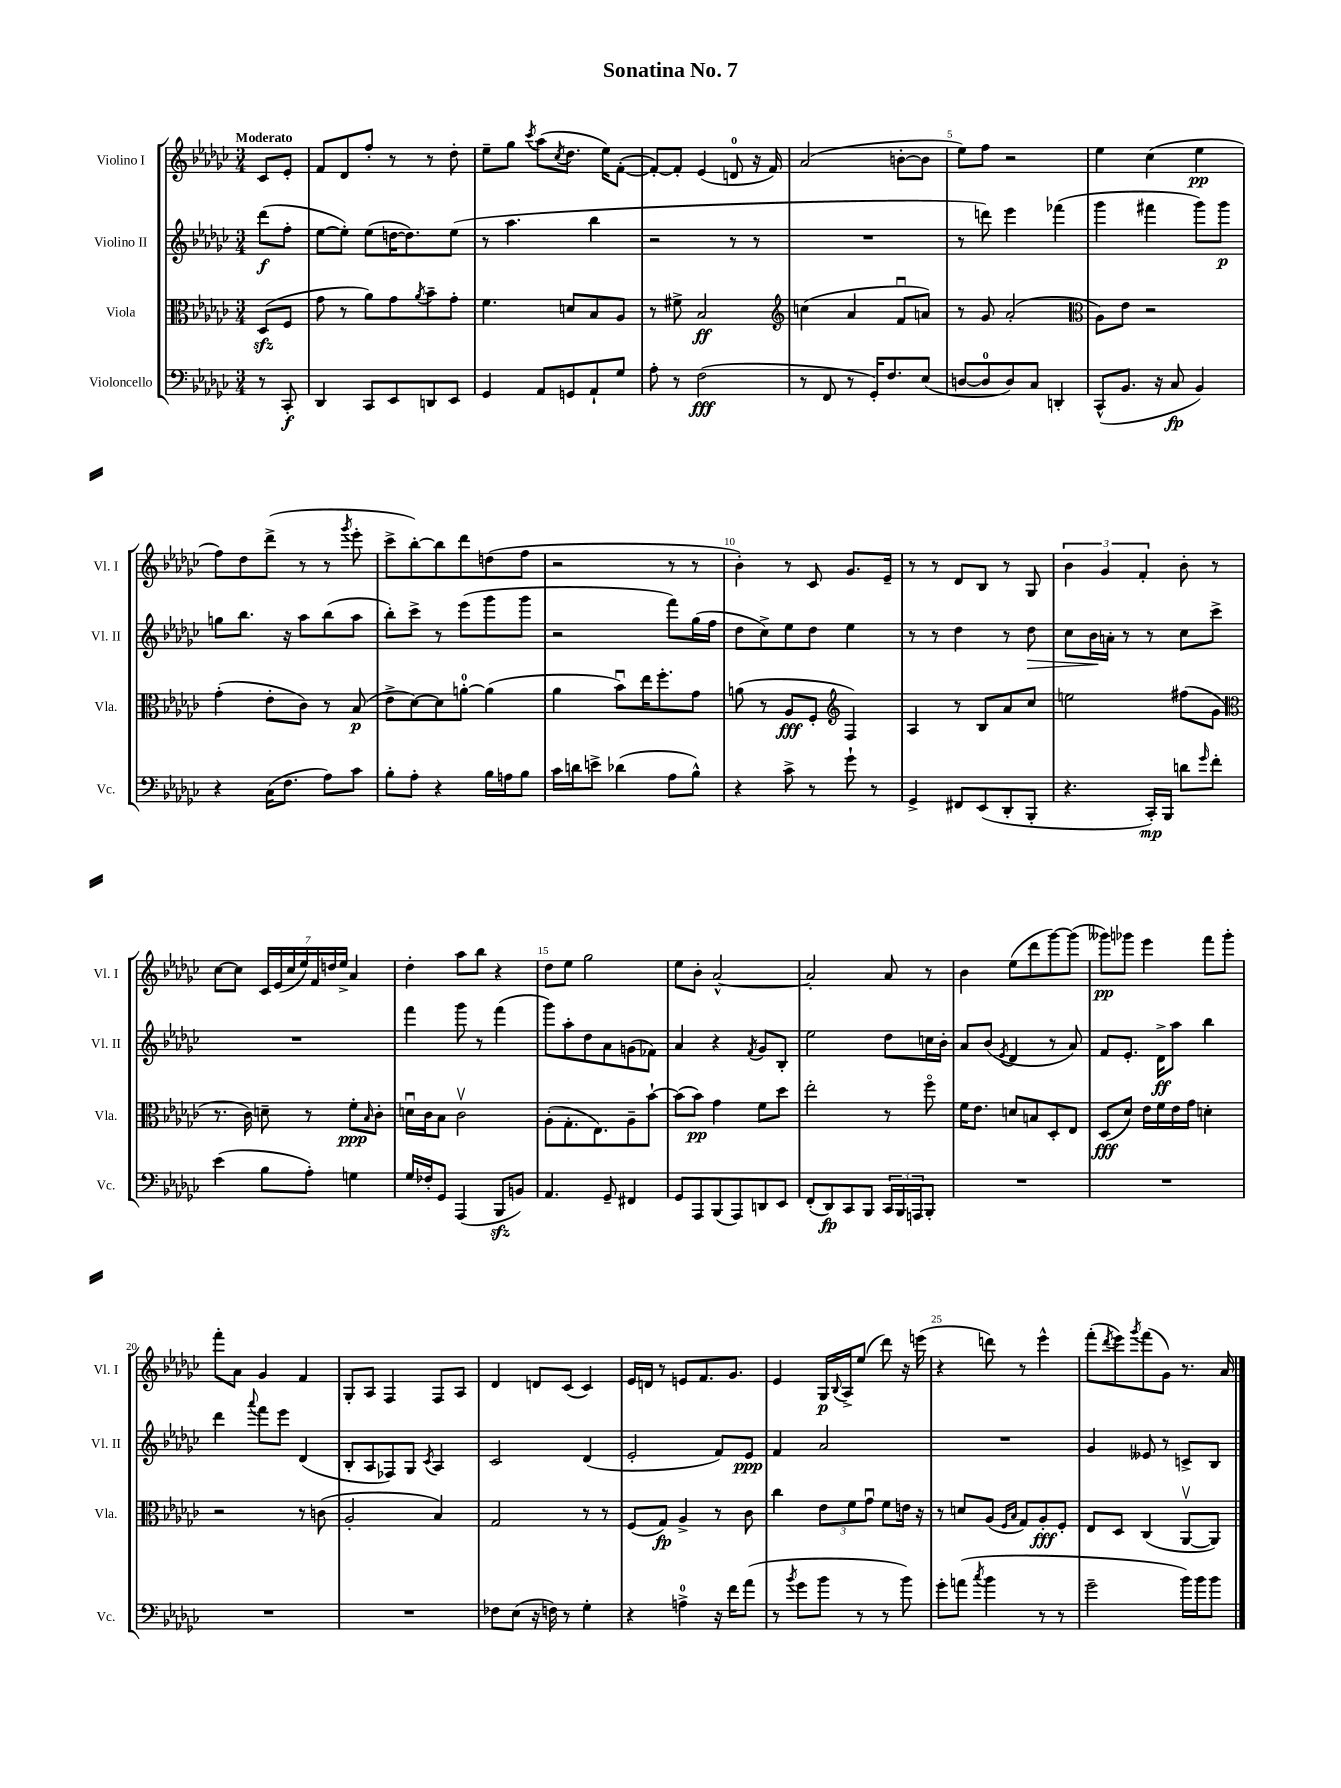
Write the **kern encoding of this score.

**kern	**dynam	**kern	**dynam	**kern	**dynam	**kern	**dynam
*part4	*part4	*part3	*part3	*part2	*part2	*part1	*part1
*staff4	*staff4	*staff3	*staff3	*staff2	*staff2	*staff1	*staff1
*I"Violoncello	*	*I"Viola	*	*I"Violino II	*	*I"Violino I	*
*I'Vc.	*	*I'Vla.	*	*I'Vl. II	*	*I'Vl. I	*
*clefF4	*	*clefC3	*	*clefG2	*	*clefG2	*
*k[b-e-a-d-g-c-]	*	*k[b-e-a-d-g-c-]	*	*k[b-e-a-d-g-c-]	*	*k[b-e-a-d-g-c-]	*
*M3/4	*	*M3/4	*	*M3/4	*	*M3/4	*
=	=	=	=	=	=	=	=
!	!	!	!	!	!	!LO:TX:a:B:t=Moderato	!
8r	.	(8D-zz/L	.	(8ddd-\L	f	8c-/L	.
8CC-'/	f	8F/J	.	8ff'\J	.	8e-'/J	.
=1	=1	=1	=1	=1	=1	=1	=1
4DD-/	.	8g-\	.	[8ee-\L	.	8f/L	.
.	.	8r	.	8ee-'\J])	.	8d-/	.
8CC-/L	.	8a-\L)	.	(8ee-\L	.	8ff'/J	.
8EE-/	.	8g-\	.	[16ddn\K	.	8r	.
.	.	.	.	8.dd\])	.	.	.
.	.	8qa-/	.	.	.	.	.
8DDn/	.	8b-~\	.	.	.	8r	.
8EE-/J	.	8g-'\J	.	(8ee-\J	.	8dd-'\	.
=2	=2	=2	=2	=2	=2	=2	=2
4GG-/	.	4.f\	.	8r	.	8ee-~\L	.
.	.	.	.	4.aa-\	.	8gg-\J	.
.	.	.	.	.	.	8qccc-/	.
8AA-/L	.	.	.	.	.	(8aa-\L	.
.	.	.	.	.	.	8qcc-/	.
8GGn/	.	8dn/L	.	.	.	8.dd-\J	.
8AA-`/	.	8B-/	.	4bb-\	.	.	.
.	.	.	.	.	.	16ee-\KL)	.
8G-/J	.	8A-/J	.	.	.	([8f'\J	.
=3	=3	=3	=3	=3	=3	=3	=3
8A-'\	.	8r	.	2r	.	8f'/L_)	.
8r	.	8f#X^\	.	.	.	8f'/J]	.
(2F\	fff	2B-/	ff	.	.	(4e-/	.
.	.	.	.	8r	.	8dn/	.
.	.	.	.	8r	.	16r	.
.	.	.	.	.	.	16f/)	.
=4	=4	=4	=4	=4	=4	=4	=4
*	*	*clefG2	*	*	*	*	*
8r	.	(4ccn\	.	2.r	.	(2a-/	.
8FF/	.	.	.	.	.	.	.
8r	.	4a-/	.	.	.	.	.
16GG-'/KL)	.	.	.	.	.	.	.
8.F/	.	.	.	.	.	.	.
.	.	8fu/L	.	.	.	[8bn'\L	.
(8E-/J	.	8an/J)	.	.	.	8b\J]	.
=5	=5	=5	=5	=5	=5	=5	=5
[8Dn/L	.	8r	.	8r	.	8ee-\L)	.
8D/]	.	8g-/	.	8dddn\)	.	8ff\J	.
8D/)	.	(2a-'/	.	4eee-\	.	2r	.
8C-/J	.	.	.	.	.	.	.
4DDn'/	.	.	.	(4fff-X\	.	.	.
=6	=6	=6	=6	=6	=6	=6	=6
*	*	*clefC3	*	*	*	*	*
(8CC-^^/L	.	8A-\L)	.	4ggg-\	.	4ee-\	.
8.BB-/J	.	8e-\J	.	.	.	.	.
.	.	2r	.	4fff#X\	.	(4cc-\	.
16r	.	.	.	.	.	.	.
8C-/	fp	.	.	.	.	.	.
4BB-/)	.	.	.	8ggg-\L)	.	4ee-\	pp
.	.	.	.	8ggg-\J	p	.	.
!!LO:LB:g=z
=7	=7	=7	=7	=7	=7	=7	=7
4r	.	(4g-'\	.	8ggn\L	.	8ff\L)	.
.	.	.	.	8.bb-\J	.	8dd-\	.
(16C-\KL	.	8e-'\L	.	.	.	(8ddd-^\J	.
8.F\J	.	.	.	16r	.	.	.
.	.	8c-\J)	.	8aa-\L	.	8r	.
8A-\L)	.	8r	.	(8bb-\	.	8r	.
.	.	.	.	.	.	8qggg-/	.
8c-\J	.	(8B-/	p	8aa-\J	.	8eee-'\	.
=8	=8	=8	=8	=8	=8	=8	=8
8B-'\L	.	8e-^\L	.	8bb-'\L)	.	8ccc-^\L	.
8A-'\J	.	[8d-\)	.	8ccc-^\J	.	[8bb-'\)	.
4r	.	8d-\]	.	8r	.	8bb-\]	.
.	.	[8an'\J	.	(8eee-\L	.	8ddd-\	.
16B-\LL	.	(4a\]	.	8ggg-\	.	(8ddn\	.
16An\J	.	.	.	.	.	.	.
8B-\J	.	.	.	8ggg-\J	.	8ff\J	.
=9	=9	=9	=9	=9	=9	=9	=9
16c-\LL	.	4a-\	.	2r	.	2r	.
16dn\J	.	.	.	.	.	.	.
8en^\J	.	.	.	.	.	.	.
(4d-X\	.	8b-u\L)	.	.	.	.	.
.	.	16ee-\K	.	.	.	.	.
.	.	8.ff'\	.	.	.	.	.
8A-\L	.	.	.	8fff\L)	.	8r	.
8B-^^\J)	.	8g-\J	.	(16gg-\L	.	8r	.
.	.	.	.	16ff\JJ	.	.	.
=10	=10	=10	=10	=10	=10	=10	=10
4r	.	(8an\	.	8dd-\L	.	4b-'\)	.
.	.	8r	.	8cc-^\)	.	.	.
8c-^\	.	8A-/L	fff	8ee-\	.	8r	.
8r	.	8F'/J	.	8dd-\J	.	8c-/	.
*	*	*clefG2	*	*	*	*	*
8g-`\	.	4F/)	.	4ee-\	.	8.g-/L	.
8r	.	.	.	.	.	.	.
.	.	.	.	.	.	16e-~/Jk	.
=11	=11	=11	=11	=11	=11	=11	=11
4GG-^/	.	4A-/	.	8r	.	8r	.
.	.	.	.	8r	.	8r	.
8FF#X/L	.	8r	.	4dd-\	.	8d-/L	.
(8EE-/	.	8B-/L	.	.	.	8B-/J	.
8DD-'/	.	8a-/	.	8r	.	8r	.
!	!	!	!	!	!LO:HP:b	!	!
8BBB-'/J	.	8cc-/J	.	8dd-\	>	8G-/	.
=12	=12	=12	=12	=12	=12	=12	=12
4.r	.	2een\	.	8cc-\L	.	6b-\	.
.	.	.	.	16b-\L	.	.	.
.	.	.	.	.	.	6g-/	.
.	.	.	.	16an'\JJ	]	.	.
.	.	.	.	8r	.	.	.
.	.	.	.	.	.	6f'/	.
16CC-'/LL)	mp	.	.	8r	.	.	.
16BBB-/JJ	.	.	.	.	.	.	.
8dn\L	.	(8ff#X\L	.	8cc-\L	.	8b-'\	.
16qqg-/	.	.	.	.	.	.	.
8f'\J	.	8g-\J	.	8ccc-^\J	.	8r	.
!!LO:LB:g=z
=13	=13	=13	=13	=13	=13	=13	=13
*	*	*clefC3	*	*	*	*	*
(4e-\	.	8.r	.	2.r	.	[8cc-\L	.
.	.	.	.	.	.	8cc-\J]	.
.	.	16c-\)	.	.	.	.	.
8B-\L	.	8dn~\	.	.	.	28c-/LL	.
.	.	.	.	.	.	(28e-/	.
.	.	.	.	.	.	28cc-/	.
.	.	.	.	.	.	28ee-/)	.
8A-'\J)	.	8r	.	.	.	.	.
.	.	.	.	.	.	28f/	.
.	.	.	.	.	.	28ddn/	.
.	.	.	.	.	.	28ee-^/JJ	.
4Gn\	.	8f'\L	ppp	.	.	4a-/	.
.	.	16qqB-/	.	.	.	.	.
.	.	8c-'\J	.	.	.	.	.
=14	=14	=14	=14	=14	=14	=14	=14
16G-/LL	.	16dnu\LL	.	4fff\	.	4dd-'\	.
16F-X'/J	.	16c-\J	.	.	.	.	.
8GG-/J	.	8B-\J	.	.	.	.	.
(4AAA-/	.	2c-v\	.	8ggg-\	.	8aa-\L	.
.	.	.	.	8r	.	8bb-\J	.
8BBB-zz/L	.	.	.	(4fff\	.	4r	.
8BBn/J)	.	.	.	.	.	.	.
=15	=15	=15	=15	=15	=15	=15	=15
4.AA-/	.	(8A-'\L	.	8ggg-\L)	.	8dd-\L	.
.	.	8.G-'\	.	8aa-'\	.	8ee-\J	.
.	.	.	.	8dd-\	.	2gg-\	.
.	.	8.E-\)	.	.	.	.	.
8GG-~/	.	.	.	8a-\	.	.	.
4FF#X/	.	8A-~\	.	(8gn\	.	.	.
.	.	[8b-`\J	.	8f-X\J)	.	.	.
=16	=16	=16	=16	=16	=16	=16	=16
8GG-/L	.	(8b-\L]	.	4a-/	.	8ee-\L	.
8AAA-/	.	8b-\J)	pp	.	.	8b-'\J	.
(8BBB-/	.	4g-\	.	4r	.	[2a-^^/	.
8AAA-/)	.	.	.	.	.	.	.
.	.	.	.	8qf/	.	.	.
8DDn/	.	8f\L	.	8g-/L	.	.	.
8EE-/J	.	8dd-\J	.	8B-'/J	.	.	.
=17	=17	=17	=17	=17	=17	=17	=17
(8FF'/L	.	2ee-'\	.	2ee-\	.	2a-'/]	.
8DD-/)	fp	.	.	.	.	.	.
8CC-/	.	.	.	.	.	.	.
8BBB-/J	.	.	.	.	.	.	.
24CC-/LL	.	8r	.	8dd-\L	.	8a-/	.
24BBB-/	.	.	.	.	.	.	.
24AAAn/J	.	.	.	.	.	.	.
8BBB-'/J	.	8ff\	.	16ccn\L	.	8r	.
.	.	.	.	16b-'\JJ	.	.	.
=18	=18	=18	=18	=18	=18	=18	=18
2.r	.	16f\KL	.	8a-/L	.	4b-\	.
.	.	8.e-\J	.	.	.	.	.
.	.	.	.	(8b-/J	.	.	.
.	.	.	.	8qe-/	.	.	.
.	.	8dn/L	.	4d-/	.	(8ee-\L	.
.	.	8Bn/	.	.	.	8ddd-\	.
.	.	8D-'/	.	8r	.	[8ggg-\)	.
.	.	8E-/J	.	8a-/)	.	(8ggg-\J]	.
=19	=19	=19	=19	=19	=19	=19	=19
2.r	.	(8D-/L	fff	8f/L	.	8ggg--X\L)	pp
.	.	8d-/J)	.	8.e-'/J	.	8ggg-X\J	.
.	.	16e-\LL	.	.	.	4eee-\	.
.	.	16f\	.	16d-^\KL	ff	.	.
.	.	16e-\	.	8aa-\J	.	.	.
.	.	16g-\JJ	.	.	.	.	.
.	.	4dn'\	.	4bb-\	.	8fff\L	.
.	.	.	.	.	.	8ggg-'\J	.
!!LO:LB:g=z
=20	=20	=20	=20	=20	=20	=20	=20
2.r	.	2r	.	4ddd-\	.	8fff'\L	.
.	.	.	.	.	.	8a-\J	.
.	.	.	.	8qqaaa-/	.	.	.
.	.	.	.	8fff\L	.	4g-/	.
.	.	.	.	8eee-\J	.	.	.
.	.	8r	.	(4d-/	.	4f/	.
.	.	(8cn\	.	.	.	.	.
=21	=21	=21	=21	=21	=21	=21	=21
2.r	.	2A-'/	.	8B-'/L	.	8G-'/L	.
.	.	.	.	8A-/	.	8A-/J	.
.	.	.	.	8F-X/)	.	4F/	.
.	.	.	.	8G-/J	.	.	.
.	.	.	.	8qc-/	.	.	.
.	.	4B-/)	.	4A-/	.	8F/L	.
.	.	.	.	.	.	8A-/J	.
=22	=22	=22	=22	=22	=22	=22	=22
8F-X\L	.	2G-/	.	2c-/	.	4d-/	.
(8E-\J	.	.	.	.	.	.	.
16r	.	.	.	.	.	8dn/L	.
16Fn\)	.	.	.	.	.	.	.
8r	.	.	.	.	.	(8c-/J	.
4G-'\	.	8r	.	(4d-/	.	4c-/)	.
.	.	8r	.	.	.	.	.
=23	=23	=23	=23	=23	=23	=23	=23
4r	.	(8F/L	.	2e-'/	.	16e-/LL	.
.	.	.	.	.	.	16dn/JJ	.
.	.	8G-/J)	fp	.	.	8r	.
4An^\	.	4A-^/	.	.	.	8en/L	.
.	.	.	.	.	.	8.f/	.
16r	.	8r	.	8f/L)	.	.	.
16f\KL	.	.	.	.	.	8.g-/J	.
(8a-\J	.	8c-\	.	8e-/J	ppp	.	.
=24	=24	=24	=24	=24	=24	=24	=24
8r	.	4cc-\	.	4f/	.	4e-/	.
8qb-/	.	.	.	.	.	.	.
8g-\L	.	.	.	.	.	.	.
8b-\J	.	12e-\L	.	2a-/	.	16G-/LL	p
.	.	.	.	.	.	8qqB-/	.
.	.	.	.	.	.	16A-^/J	.
.	.	12f\	.	.	.	.	.
8r	.	.	.	.	.	(8ee-/J	.
.	.	12g-u\J	.	.	.	.	.
8r	.	8f\L	.	.	.	8ddd-\)	.
8b-\)	.	16en\Jk	.	.	.	16r	.
.	.	16r	.	.	.	(16eeen\	.
=25	=25	=25	=25	=25	=25	=25	=25
8g-'\L	.	8r	.	2.r	.	4r	.
(8an\J	.	8dn/L	.	.	.	.	.
8qcc-/	.	.	.	.	.	.	.
4b-\	.	(8A-/J	.	.	.	8dddn\)	.
.	.	16qqF/LL	.	.	.	.	.
.	.	16qqB-/JJ	.	.	.	.	.
.	.	8G-/L)	.	.	.	8r	.
8r	.	8A-'/	fff	.	.	4eee-^^\	.
8r	.	8F'/J	.	.	.	.	.
=26	=26	=26	=26	=26	=26	=26	=26
2g-~\	.	8E-/L	.	4g-/	.	(8fff'\L	.
.	.	.	.	.	.	8qddd-/	.
.	.	8D-/J	.	.	.	8eee-\)	.
.	.	.	.	.	.	8qggg-/	.
.	.	(4C-/	.	8e--X/	.	(8fff\	.
.	.	.	.	8r	.	8g-\J)	.
16b-\LL)	.	[8AA-v/L	.	8cn^/L	.	8.r	.
16b-\J	.	.	.	.	.	.	.
8b-\J	.	8AA-/J])	.	8B-/J	.	.	.
.	.	.	.	.	.	16a-/	.
==	==	==	==	==	==	==	==
*-	*-	*-	*-	*-	*-	*-	*-
